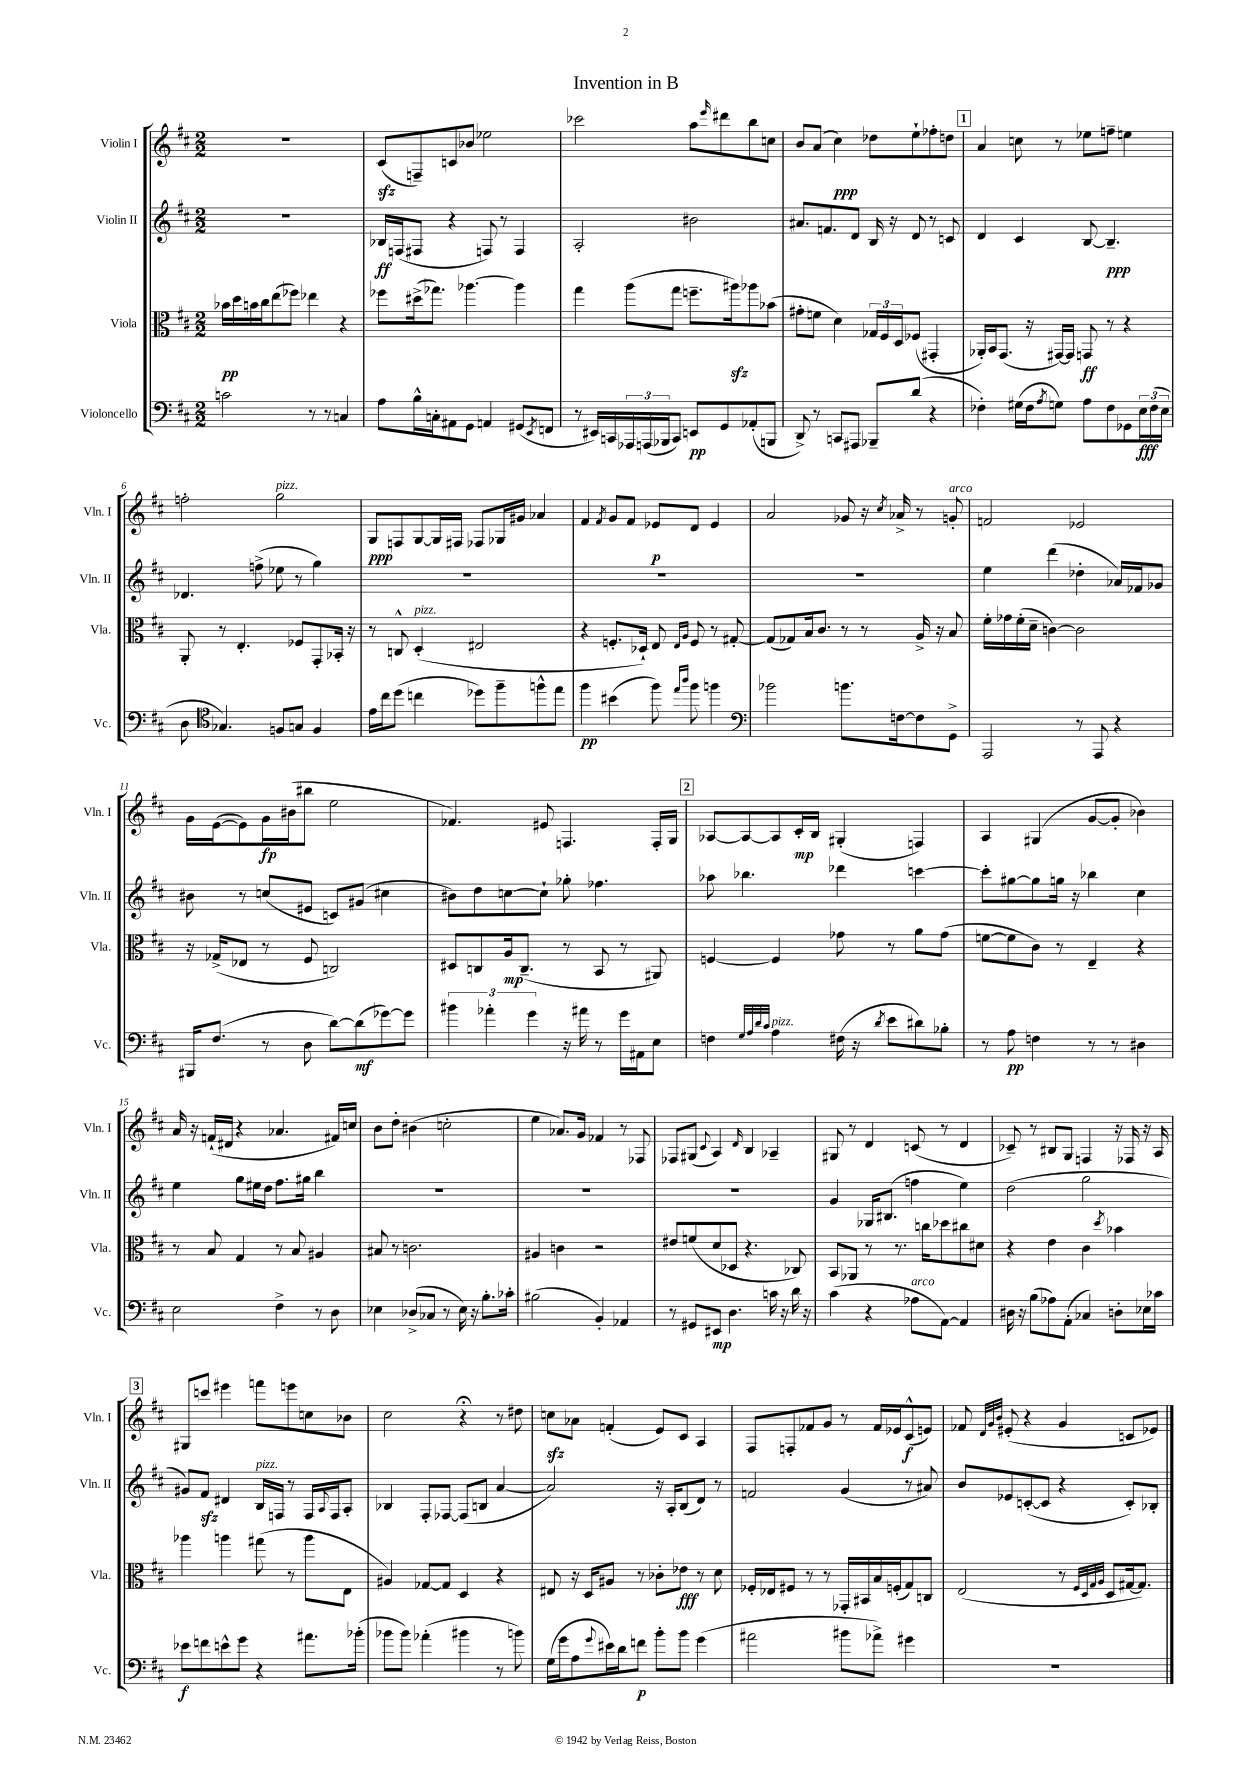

**kern	**kern	**kern	**kern
*staff4	*staff3	*staff2	*staff1
*clefF4	*clefC3	*clefG2	*clefG2
*k[f#c#]	*k[f#c#]	*k[f#c#]	*k[f#c#]
*M2/2	*M2/2	*M2/2	*M2/2
2c\	16b-\LL	1r	1r
.	16dd\	.	.
.	16b\	.	.
.	16cc#\J	.	.
.	(8ee\	.	.
.	8ff-\J)	.	.
8r	4ee-\	.	.
8r	.	.	.
4C/	4r	.	.
=	=	=	=
8A\L	8ff-\L	16B-/LL	(8c#/L
.	.	(16F/J	.
16B^^\L	(16dd#^\k	8F#/J	8F~/)
16C'\J	8.gg-\J)	.	.
8AA#\	.	4r	8c/
8GG\J	[4.aa-\	.	8b-/J
4AA/	.	8F/)	2ee-\
.	.	8r	.
(8GG#/L	4aa-\]	4F/	.
8qEE/	.	.	.
8FF/J	.	.	.
=	=	=	=
8r	4gg\	2A'/	2ccc-\
16EE#/LL)	.	.	.
16CC/	.	.	.
24AAA-/	(8aa\L	.	.
(24AAA/	.	.	.
24BBB-/J	.	.	.
8CC/J)	8gg\J	.	.
8EE/L	8.ff~\L	2b#\	8aa\L
.	.	.	16qqeee/
8GG/	.	.	8ddd#\
.	16aa#\k)	.	.
(8AA-'/	8aa-\	.	8bb\
8BBB/J	(8b-\J	.	8cc\J
=	=	=	=
8DD^/)	8g#'\L	8.a#/L	8b/L
8r	8f\J	.	(8a/J
.	.	8.f/	.
8CC/L	4d\)	.	4cc#\)
8AAA#/J	.	8d/J	.
8BBB-~/L	24G-/LL	16B/	8dd-\L
.	24F#/	.	.
.	.	16r	.
.	24D/J	.	.
(8d/J	(8F-/J	8d/	8ee`\
4r	4GG#'/	8r	8ff-'\
.	.	8c/	8dd\J
=	=	=	=
4F-'\)	16AA-'/LL)	4d/	4a/
.	16BB/J	.	.
.	(8.GG/J	.	.
(16G#\LL	.	4c#/	8cc\
16F-\J	16r	.	.
8qA/	.	.	.
8G\J)	[16GG#/LL)	.	8r
.	16GG#/]JJ	.	.
8A\L	8GG/	[8B/	8ee-\L
8F-\	8r	4.B~/]	8ff~\J
8GG-\	4r	.	4ee\
24E\L	.	.	.
(24F-\	.	.	.
24E\JJ	.	.	.
=	=	=	=
8D\	8AA'/	4.d-/	2ff'\
*clefC4	*	*	*
4.G-/)	8r	.	.
.	4.E'/	.	.
.	.	(8ff^\	.
8F/L	.	8ee-\	2gg\
8G/J	8F-/L	8r	.
4F/	8GG'/	4gg\)	.
.	16BB-'/Jk	.	.
.	16r	.	.
=	=	=	=
16e\LL	8r	1r	8G/L
16cc#\J	.	.	.
(8dd\J	8C^^/	.	8F/
4cc\	(4D'/	.	[8G/
.	.	.	16G/]L
.	.	.	16F#/JJ
8dd-\L)	2E#/	.	8F-/L
8ff#~\	.	.	16G-/L
.	.	.	16g#/JJ
8ff^^\	.	.	4a-/
8ee\J	.	.	.
=	=	=	=
4ff#\	4r	1r	4f#/
.	.	.	8qf#/
(4b#\	8.F'/L	.	8g/L
.	.	.	8f#/J
.	16D-`/Jk)	.	.
8ff#\)	8E/	.	8e-/L
16qqee/LL	16qqE/LL	.	.
16qqaa/JJ	16qqA/JJ	.	.
8ff#\	8F/	.	8d/J
4ff\	8r	.	4e-/
.	[8G#'/	.	.
=	=	=	=
*clefF4	*	*	*
2b-\	(8G#/]L	1r	2a/
.	8G-/)	.	.
.	16B/k	.	.
.	8.c#/J	.	.
8.b\L	8r	.	8g-/
.	8r	.	16r
.	.	.	8qcc#/
[16F\k	.	.	16a-^/
8F\]	16A^/	.	8r
.	16r	.	.
8GG^\J	8B/	.	8g'/
=	=	=	=
2AAA/	16f#'\LL	4ee\	2f/
.	16g-\	.	.
.	(16f#'\	.	.
.	16d~\JJ	.	.
.	[4c\)	(4ddd\	.
8r	2c\]	4dd-'\	2e-/
8AAA/	.	.	.
4r	.	16a-/LL)	.
.	.	16f-/J	.
.	.	8g-/J	.
=	=	=	=
16BBB#/LK	16r	8b#\	16g\LL
(8.F#/J	(16G-^/LK	.	([16e\J
.	8E-/J	8r	8e\])
8r	8r	(8cc/L	16g\L
.	.	.	(16b#\J
8D\	8F#/	8e#/J	8bb#\J
[8d\L)	2C/)	8c/L)	2ee\
(8d\]	.	(8g#/J	.
[8g-\)	.	4cc#\	.
8g-\]J	.	.	.
=	=	=	=
6b#\	8D#/L	8b#\L)	4.f-/)
.	8C/	8dd\	.
6a-'\	.	.	.
.	16A/k	[8cc\	.
.	(8.C~/J	.	.
6g\	.	.	.
.	.	8cc`\]J	8e#/
16r	8r	8gg-'\	4.F/
16a#\	.	.	.
8r	8BB/	4.ff-\	.
16g\LL	8r	.	.
16AA#\J	.	.	.
8E\J	8AA#/)	.	16F'/LL
.	.	.	16G/JJ
=	=	=	=
4F\	[4F/	8aa-\	[8A-/L
.	.	4.bb-\	8A-/_
32qqG/LLL	.	.	.
32qqA/	.	.	.
32qqd/	.	.	.
32qqc#/JJJ	.	.	.
4A\	4F/]	.	8A-/]
.	.	.	16c#'/L
.	.	.	16B/JJ
(16F#\	8g-\	4ddd-\	(4G#'/
16r	.	.	.
8qd/	.	.	.
8e\L	8r	.	.
8d#\)	8a\L	[4ccc\	4F/)
8B-'\J	(8g-\J	.	.
=	=	=	=
8r	[8f\L	8ccc'\]L	4A/
8A\	8f\]	[8gg#\	.
4F\	8c#\J)	8gg#\]	(4G#/
.	8r	16gg\Jk	.
.	.	16r	.
8r	4E~/	4bb-\	[8g/L
8r	.	.	8g'/]J
4D#\	4r	4cc#\	4b-\)
=	=	=	=
2E\	8r	4ee\	16a/
.	.	.	16r
.	8B/	.	(16f`/LL
.	.	.	16d#/JJ
.	4G/	8gg\L	4r
.	.	16ee#\L	.
.	.	16dd\JJ	.
4F#^\	8r	8.ff#\L	4.a-/
.	8B/	.	.
.	.	16gg#\Jk	.
8r	4A#/	4bb\	.
8D\	.	.	16f#/LL)
.	.	.	16cc/JJ
=	=	=	=
4E-\	8B#/	1r	8b\L
.	8r	.	8dd'\J
(8D-^/L	2.c\	.	(4b#\
8C-/J	.	.	.
8r	.	.	2cc'\
16E-\)	.	.	.
16r	.	.	.
8.B'\L	.	.	.
16c-'\Jk	.	.	.
=	=	=	=
(2B#\	4A#/	1r	4ee\
.	4c\	.	8.a-/L)
.	.	.	16g/Jk
4BB'/)	2r	.	4f-/
4AA-/	.	.	8r
.	.	.	8F-/
=	=	=	=
8r	8e#/L	1r	8F-/L
8GG#/L	(8f/	.	(8G#/J
.	.	.	8qqc#/
8EE#/J	8d/	.	4A/)
4.D\	8D-/J	.	.
.	.	.	16qqd/
.	4.r	.	4B/
16c\	.	.	4A-~/
16r	.	.	.
16d\	8C-/)	.	.
16r	.	.	.
=	=	=	=
(4c#\	8BB/L	4g/	8G#/
.	8AA-/J	.	8r
4r	8r	16G-/LK	4d/
.	.	(8.B#/J	.
.	8.r	.	.
8A-\L	.	4ff\	(8c/
.	16cc\LK	.	.
[8AA\J)	8dd-\	.	8r
4AA/]	8cc#\	4ee\)	4d/
.	8d#\J	.	.
=	=	=	=
16D#\	4r	(2dd\	8c-~/)
16r	.	.	.
(8B\L	.	.	8r
8A-\)	4e\	.	8B#/L
(8AA'\J	.	.	8G/J
4C-/)	4c#\	2gg\	4F/
.	8qdd/	.	.
8D'\L	4b-\	.	16r
.	.	.	16F-/
16E-\L	.	.	16r
16c-\JJ	.	.	16A/
=	=	=	=
8e-\L	4aa-\	8g#/L)	8G#/L
8f\	.	8f#/J	8ccc/J
8e^^\	4aa\	4d#/	4eee#\
8g\J	.	.	.
4r	(8gg#\	16B/LL	8fff\L
.	.	16F/JJ	.
.	8r	8r	8eee\
8.a#\L	8aa\L	16F/LL	8cc\
.	.	8qqA/	.
.	.	16F/J	.
.	8E\J	8A'/J	8b-\J
(16b-'\Jk	.	.	.
=	=	=	=
8b-\L	4A#/)	4B-/	2cc#\
8b-\J)	.	.	.
(4a-'\	[8G-/L	8F#'/L	.
.	8G-/]J	[8F-/J	.
4b#\	4D/	(8F-/]L	4r;
.	.	8B/J	.
8r	4r	[4a/	8r
8b\)	.	.	8dd#\
=	=	=	=
(16G\LL	8E#/	2a/])	8cc\L
16g\J	.	.	.
8A\	16r	.	8a-\J
.	16D/LK	.	.
8qqg/	.	.	.
16e#\L)	8A#/J	.	(4f'/
16d\J	.	.	.
8f\J	8r	.	.
8b'\L	8c-'\L	16r	8e/L)
.	.	16A'/LK	.
8b\J	8e-\J	(8B/	8c#/J
(4g\	8r	8d/J)	4A/
.	8d\	8r	.
=	=	=	=
2a#\	16F-'/LL	2f/	8F#/L
.	16E-/J	.	.
.	8F#/J	.	8F'/
.	8r	.	8f-/
.	8r	.	8g/J
8b#\L	16GG-'/LL	(4g/	8r
.	16BB#/	.	.
8a-^\J)	16B/	.	16f-/LL
.	(16F'/J	.	16e-/J
4g#\	8G/)	8r	(8c#^^/
.	8C/J	8a#/)	8e/J)
=	=	=	=
1r	(2E/	8b/L	8f-/
.	.	.	32qqd/LLL
.	.	.	32qqg/
.	.	.	32qqb/JJJ
.	.	8e-/	(8e#'/
.	.	([8c'/	4r
.	.	8c/]J	.
.	8r	4r	4g/
.	32qqF#/LLL	.	.
.	32qqD/	.	.
.	32qqG/	.	.
.	32qqA/JJJ	.	.
.	8D/L	.	.
.	[16G#/k	8c'/L)	8c/L
.	8.G#/]J)	.	.
.	.	8B-'/J	8e-/J)
==	==	==	==
*-	*-	*-	*-
